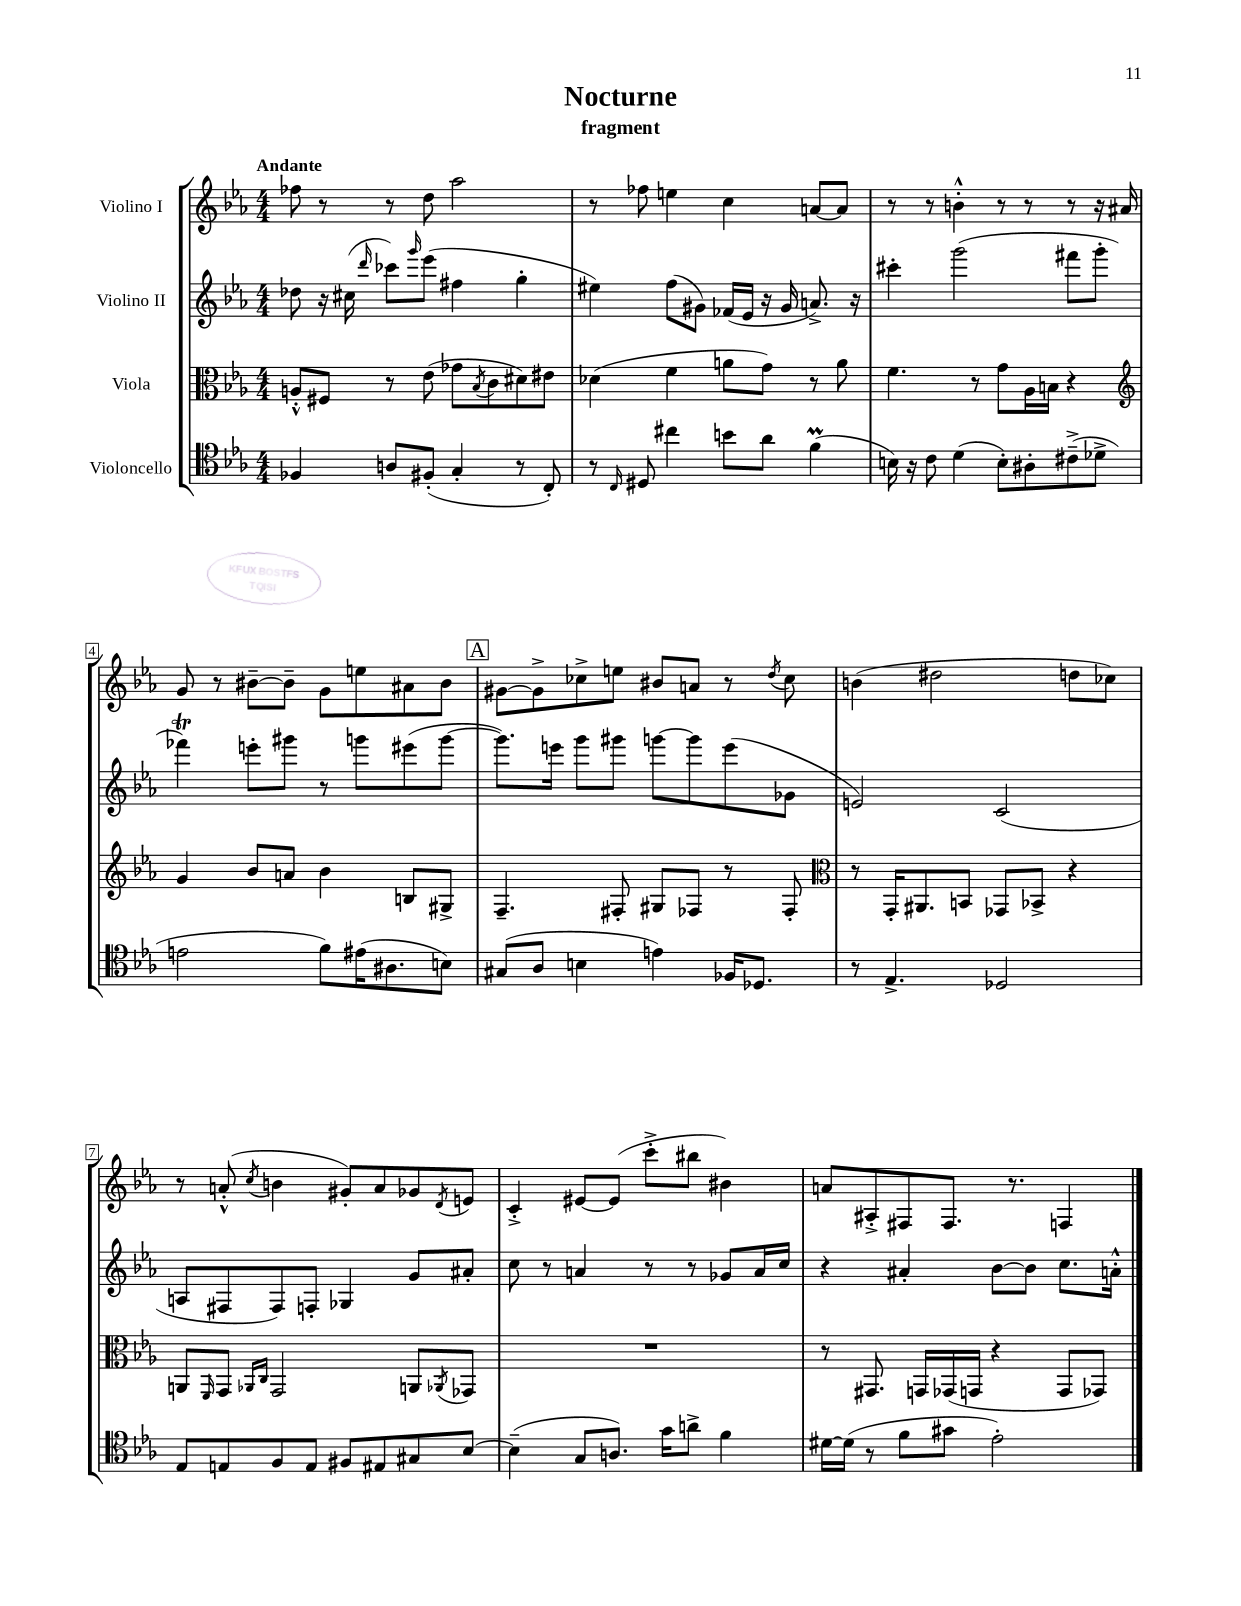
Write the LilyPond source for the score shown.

\header { title = "Nocturne" subtitle = "fragment" }
<<
\new StaffGroup <<
\new Staff = "s0" \with { instrumentName = "Violino I" } {
    \clef treble \key ees \major \numericTimeSignature \time 4/4 \tempo "Andante"
    fes''8 r8 r8 d''8 aes''2 |
    r8 fes''8 e''4 c''4 a'8~ a'8 |
    r8 r8 b'4-.-^ r8 r8 r8 r16 ais'16 |
    g'8 r8 bis'8~-- bis'8-- g'8 e''8 ais'8 bis'8 |
    \mark \markup { \box "A" } gis'8~ gis'8-> ces''8-> e''8 bis'8 a'8 r8 \acciaccatura { d''8 } ces''8 |
    b'4( dis''2 d''8 ces''8) |
    r8 a'8-.-^( \acciaccatura { c''8 } b'4 gis'8-.) a'8 ges'8 \acciaccatura { d'8 } e'8 |
    c'4-.-> eis'8~ eis'8( c'''8-.-> bis''8 bis'4) |
    a'8 ais8-.-> fis8 fis8. r8. f4 \bar "|." |
}
\new Staff = "s1" \with { instrumentName = "Violino II" } {
    \clef treble \key ees \major \numericTimeSignature \time 4/4
    des''8 r16 cis''16( \grace { d'''16 } ces'''8) \grace { g'''16 } ees'''8( fis''4 g''4-. |
    eis''4) f''8( gis'8) fes'16( ees'16 r16 gis'16 a'8.->) r16 |
    cis'''4-. g'''2( fis'''8 g'''8-. |
    fes'''4\trill) e'''8-. gis'''8 r8 g'''8 eis'''8( g'''8~ |
    \mark \markup { \box "A" } g'''8.) e'''16 g'''8 gis'''8 g'''8~ g'''8 e'''8( ges'8 |
    e'2) c'2( |
    a8 fis8 fis8) f8-. ges4 g'8 ais'8-. |
    c''8 r8 a'4 r8 r8 ges'8 a'16 c''16 |
    r4 ais'4-. bes'8~ bes'8 c''8. a'16-.-^ \bar "|." |
}
\new Staff = "s2" \with { instrumentName = "Viola" } {
    \clef alto \key ees \major \numericTimeSignature \time 4/4
    a8-.-^ fis8 r8 ees'8( ges'8 \acciaccatura { bes8 } c'8 dis'8) eis'8 |
    des'4( f'4 a'8 g'8) r8 a'8 |
    f'4. r8 g'8 aes16 b16 r4 |
    \clef treble g'4 bes'8 a'8 bes'4 b8 gis8-> |
    \mark \markup { \box "A" } f4.-- fis8-. gis8 fes8 r8 fes8-. |
    \clef alto r8 g,16-. ais,8. b,8 ges,8 bes,8-> r4 |
    a,8 \grace { f,16 } g,8 \grace { aes,16 c16 } g,2 a,8 \acciaccatura { aes,8 } ges,8 |
    R1 |
    r8 gis,8. g,16 ges,16( g,16 r4 g,8 ges,8) \bar "|." |
}
\new Staff = "s3" \with { instrumentName = "Violoncello" } {
    \clef tenor \key ees \major \numericTimeSignature \time 4/4
    fes4 a8 fis8-.( g4-. r8 c8-.) |
    r8 \grace { c16 } dis8 cis''4 b'8 aes'8 f'4\prall( |
    b16) r16 c'8 d'4( b8-.) ais8-. cis'8--->( des'8-> |
    e'2 f'8) eis'16( ais8. b8) |
    \mark \markup { \box "A" } gis8( aes8 b4 e'4) fes16 des8. |
    r8 ees4.-> des2 |
    ees8 e8 f8 e8 fis8 eis8 gis8 bes8~ |
    bes4--( g8 a8.) g'16 a'8-> f'4 |
    dis'16~ dis'16( r8 f'8 gis'8 ees'2-.) \bar "|." |
}
>>
>>
\layout { \context { \Score \override BarNumber.stencil = #(make-stencil-boxer 0.1 0.3 ly:text-interface::print) } }
